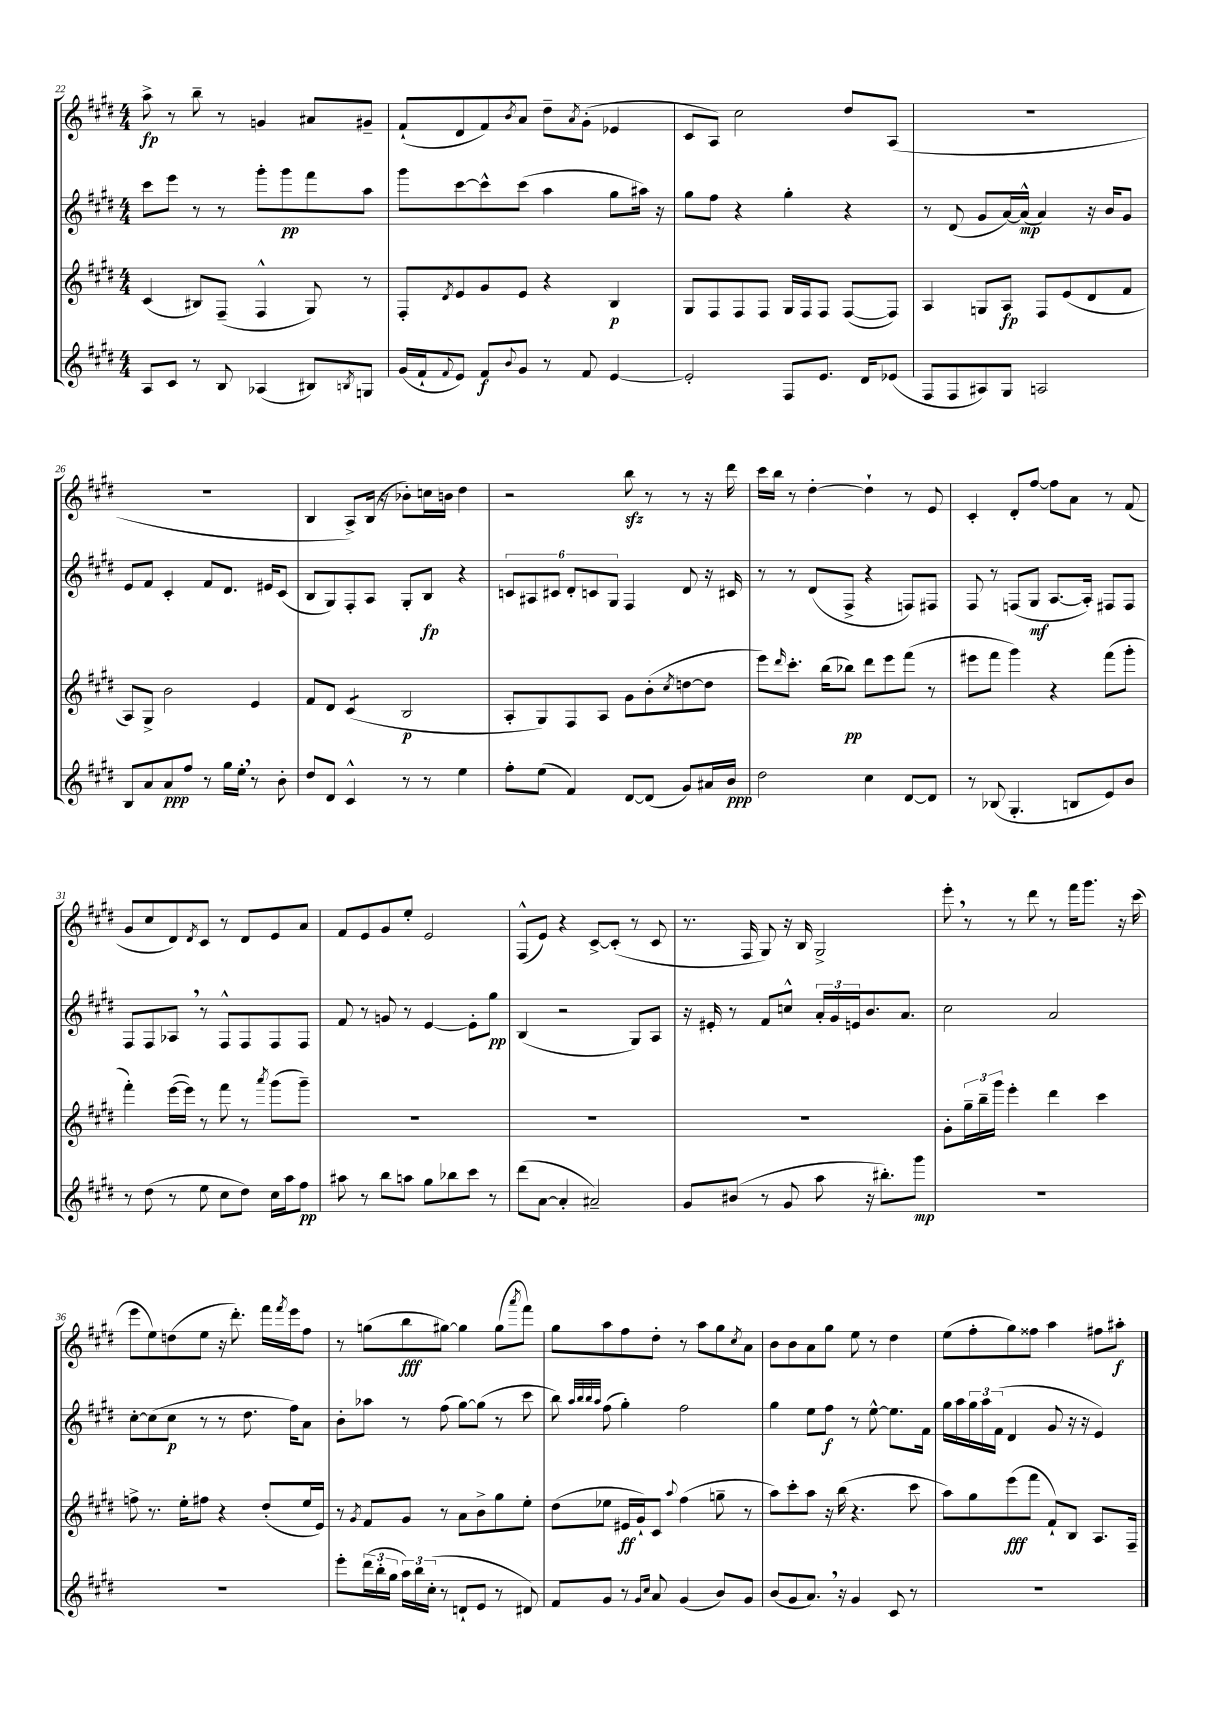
<<
\new StaffGroup <<
\new Staff = "s0" {
    \clef treble \key e \major \numericTimeSignature \time 4/4
    a''8->\fp r8 b''8-- r8 g'4 ais'8 gis'8-- |
    fis'8-!( dis'8 fis'8) \acciaccatura { b'8 } a'8 dis''8-- \acciaccatura { a'8 } gis'8-.( ees'4 |
    cis'8 a8) cis''2 dis''8 a8( |
    R1 |
    R1 |
    b4 a8->) b16( r16 bes'8-.) c''16 b'16 dis''4 |
    r2 b''8\sfz r8 r8 r16 dis'''16 |
    cis'''16 b''16 r8 dis''4~-. dis''4-! r8 e'8 |
    cis'4-. dis'8-. fis''8~ fis''8 a'8 r8 fis'8( |
    gis'8 cis''8 dis'8) \acciaccatura { dis'8 } cis'8 r8 dis'8 e'8 a'8 |
    fis'8 e'8 gis'8 e''8-. e'2 |
    fis8-^( e'8) r4 cis'8~-> cis'8-.( r8 cis'8 |
    r8. fis16 gis8) r16 b16 gis2-> |
    e'''8-. \breathe r8 r8 dis'''8 r8 fis'''16 gis'''8. r16 cis'''16( |
    e'''8 e''8) d''8( e''8 r16 dis'''8.-.) fis'''16 \acciaccatura { fis'''8 } e'''16 fis''8 |
    r8 g''8( b''8\fff gis''8~) gis''4 gis''8( \acciaccatura { a'''8 } fis'''8) |
    gis''8 a''8 fis''8 dis''8-. r8 a''8 gis''8 \acciaccatura { cis''8 } a'8 |
    b'8 b'8 a'8 gis''8 e''8 r8 dis''4 |
    e''8( fis''8-. gis''8) fisis''8 a''4 fis''8 ais''8-.\f \bar "|." |
}
\new Staff = "s1" {
    \clef treble \key e \major \numericTimeSignature \time 4/4
    cis'''8 e'''8 r8 r8 gis'''8-. gis'''8\pp fis'''8 a''8 |
    gis'''8 cis'''8~ cis'''8-^ cis'''8( a''4 gis''8 ais''16) r16 |
    gis''8 fis''8 r4 gis''4-. r4 |
    r8 dis'8( gis'8 a'16~) a'16-^\mp( a'4) r16 b'16 gis'8 |
    e'8 fis'8 cis'4-. fis'8 dis'8. eis'16 cis'8( |
    b8 gis8) fis8-. a8 gis8-. b8\fp r4 |
    \tuplet 6/4 { c'8 ais8 cis'8 dis'8-. c'8 gis8 } fis4 dis'8 r16 cis'16 |
    r8 r8 dis'8( fis8-> r4 f8) fis8 |
    fis8 r8 f8( gis8\mf a8.~ a16-.) fis8 fis8 |
    fis8 fis8 aes8 \breathe r8 fis8-^ fis8 fis8 fis8 |
    fis'8 r8 g'8 r8 e'4~ e'8-. gis''8\pp |
    b4( r2 gis8) a8 |
    r16 eis'16-. r8 fis'8 c''8-^ \tuplet 3/2 { a'16-. gis'16 e'16 } b'8. a'8. |
    cis''2 a'2 |
    cis''8~-. cis''8( cis''8\p r8 r8 dis''8. fis''16) a'8 |
    b'8-. aes''8 r8 fis''8( gis''8~) gis''8( r8 cis'''8 |
    b''8) \grace { a''32 b''32 b''32 a''32 } fis''8( gis''4-.) fis''2 |
    gis''4 e''8 fis''8\f r8 e''8~-^ e''8. fis'16 |
    gis''16 a''16 \tuplet 3/2 { gis''16 a''16 fis'16( } dis'4 gis'8 r16 r16 e'4) \bar "|." |
}
\new Staff = "s2" {
    \clef treble \key e \major \numericTimeSignature \time 4/4
    cis'4( bis8) fis8--( fis4-^ gis8) r8 |
    fis8-. \acciaccatura { dis'8 } e'8 gis'8 e'8 r4 b4\p |
    gis8 fis8 fis8 fis8 gis16 fis16 fis8 fis8~( fis8) |
    a4 g8 a8\fp fis8 e'8( dis'8 fis'8 |
    a8) gis8-> b'2 e'4 |
    fis'8 dis'8 cis'4:8( b2\p |
    a8-. gis8) fis8 a8 gis'8 b'8-.( \acciaccatura { cis''8 } d''8~ d''8 |
    e'''8) \grace { dis'''16 } cis'''8.-. b''16( bes''8\pp) dis'''8 e'''8 fis'''8( r8 |
    eis'''8 fis'''8 gis'''4) r4 fis'''8( gis'''8-. |
    fis'''4-.) e'''16~( e'''16) r8 fis'''8 r8 \acciaccatura { a'''8 } gis'''8( gis'''8--) |
    R1 |
    R1 |
    R1 |
    gis'8-. \tuplet 3/2 { gis''16-- b''16-- gis'''16 } e'''4-. dis'''4 cis'''4 |
    f''8-> r8. e''16-. fis''8 r4 dis''8-.( e''16 e'16) |
    r8 \acciaccatura { gis'8 } fis'8 gis'8 r8 a'8 b'8-> gis''8 e''8-. |
    dis''8( ees''8 eis'16\ff gis'16-!) cis'8 \appoggiatura { a''8 } fis''4( g''8-- r8 |
    a''8) cis'''8-. a''8 r16 b''16( r4. cis'''8 |
    a''8) gis''8 e'''8\fff( fis'''8 fis'8-!) b8 a8. fis16-- \bar "|." |
}
\new Staff = "s3" {
    \clef treble \key e \major \numericTimeSignature \time 4/4
    a8 cis'8 r8 b8 aes4( bis8) \acciaccatura { b8 } g8 |
    gis'16( fis'16-! \appoggiatura { fis'8 } e'8) fis'8\f \appoggiatura { b'8 } gis'8 r8 fis'8 e'4~ |
    e'2-. fis8 e'8. dis'16 ees'8( |
    fis8 fis8 ais8) gis8 a2 |
    b8 a'8 a'8\ppp fis''8 r8 gis''16 e''16-. \breathe r8 b'8-. |
    dis''8 dis'8 cis'4-^ r8 r8 e''4 |
    fis''8-. e''8( fis'4) dis'8~ dis'8( gis'8) ais'16 b'16\ppp |
    dis''2 cis''4 dis'8~ dis'8 |
    r8 bes8( gis4.-. b8 e'8) b'8 |
    r8 dis''8( r8 e''8 cis''8 dis''8) cis''16 a''16 fis''8\pp |
    ais''8 r8 b''8 a''8 gis''8 bes''8 cis'''8 r8 |
    dis'''8( a'8~ a'4-. ais'2--) |
    gis'8 bis'8( r8 gis'8 a''8 r16 bis''8.-.) gis'''8\mp |
    R1 |
    R1 |
    e'''8-. \tuplet 3/2 { dis'''16( b''16-. gis''16 } \tuplet 3/2 { a''16) b''16 cis''16-.( } r8 d'8-! e'8 r8 dis'8) |
    fis'8 gis'8 r8 \grace { gis'16 cis''16 } a'8 gis'4( b'8) gis'8 |
    b'8( gis'8 a'8.) \breathe r16 gis'4 cis'8 r8 |
    R1 \bar "|." |
}
>>
>>
\layout { \context { \Score currentBarNumber = #22 } }
